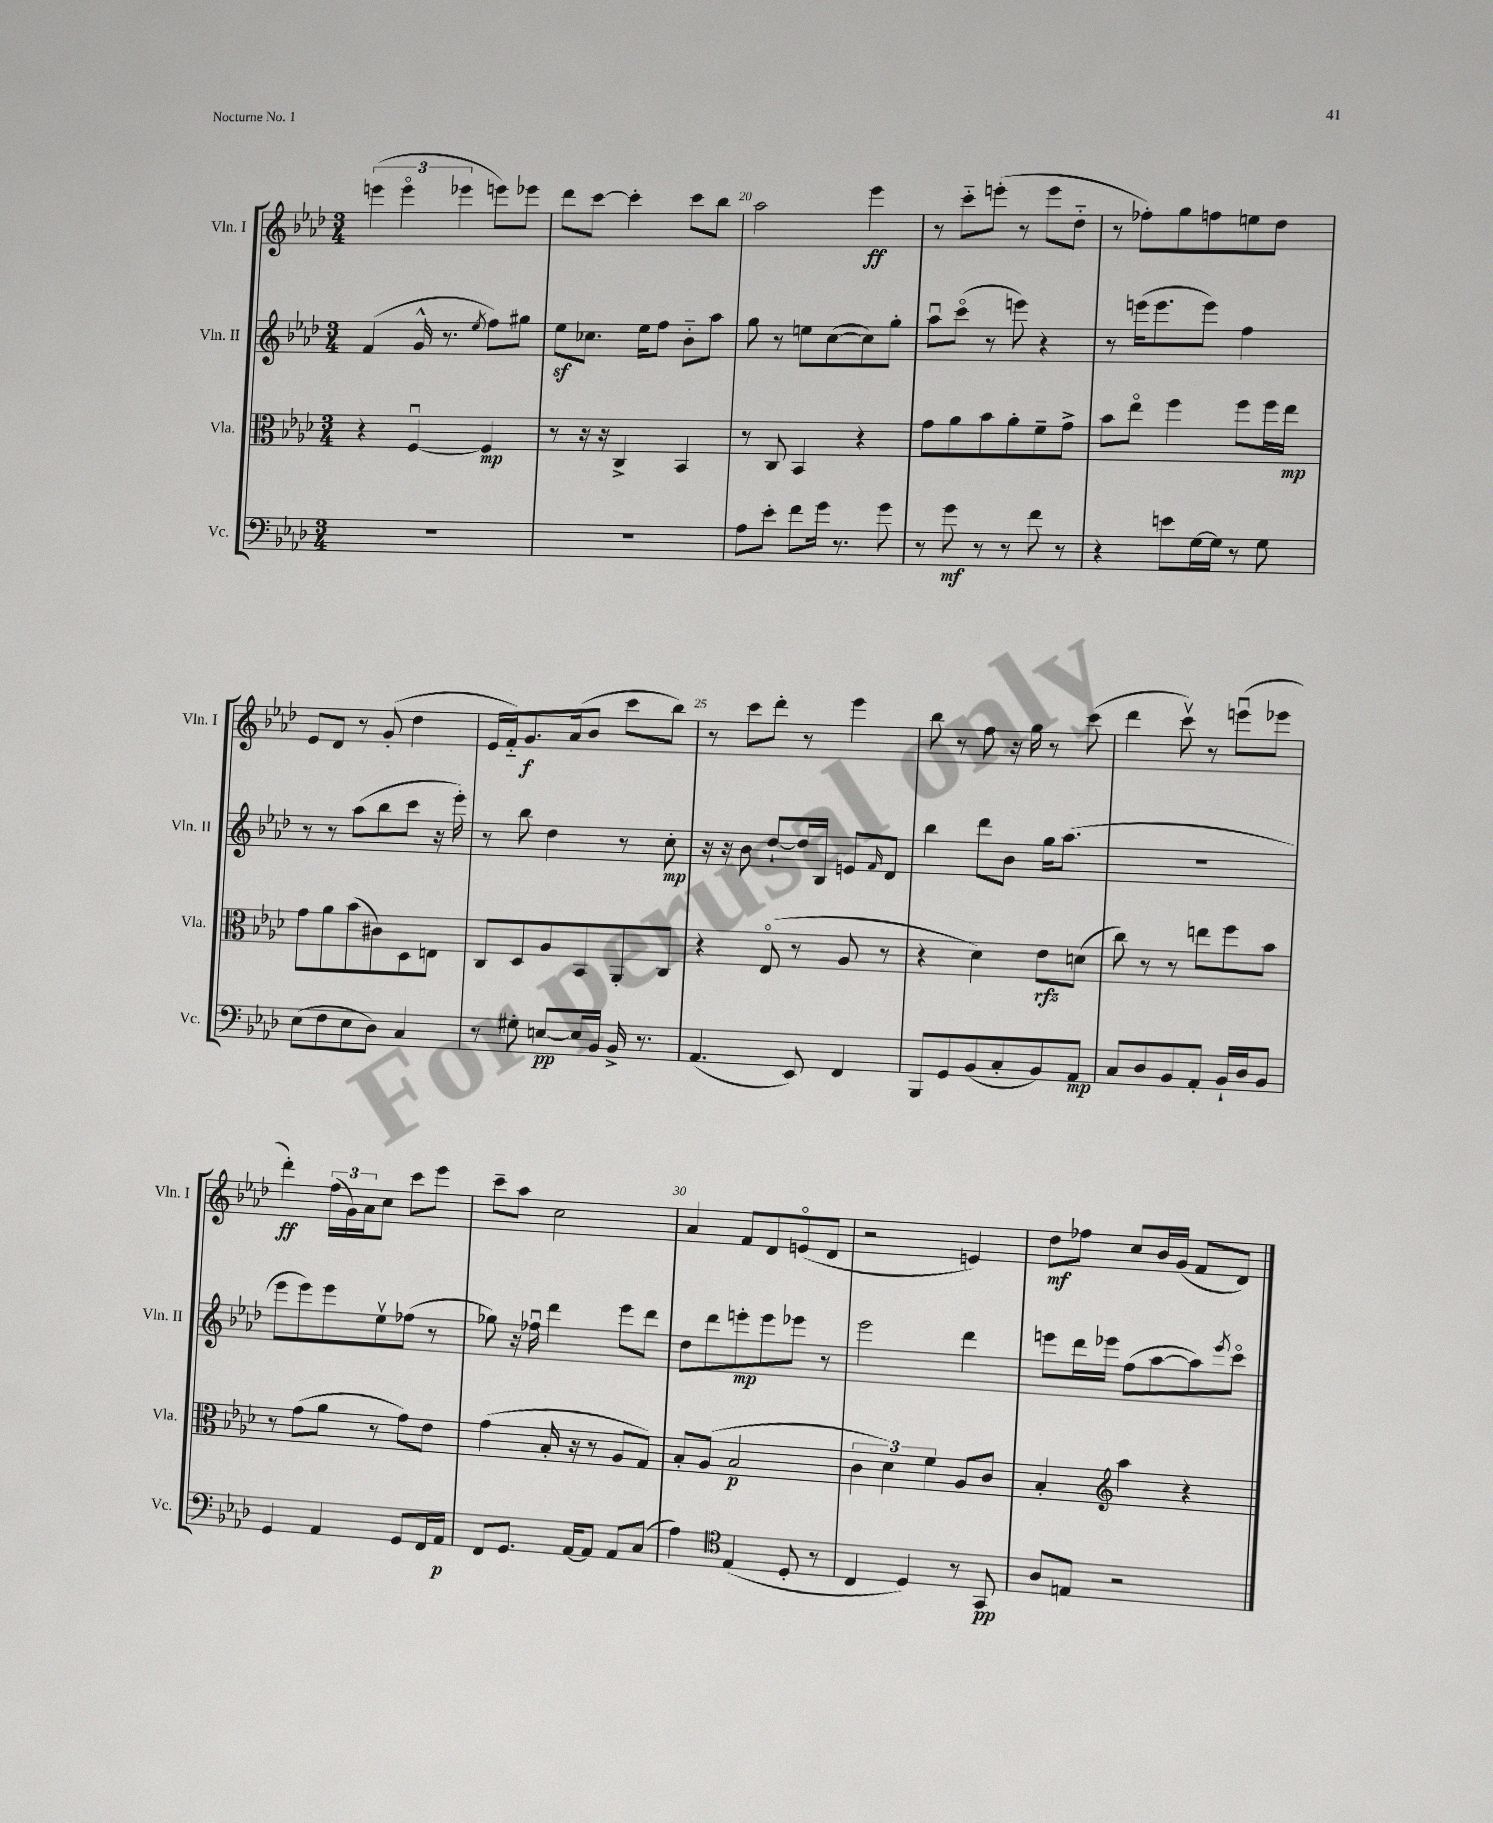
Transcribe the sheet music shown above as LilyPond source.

<<
\new StaffGroup <<
\new Staff = "s0" \with { instrumentName = "Vln. I" shortInstrumentName = "Vln. I" } {
    \clef treble \key aes \major \numericTimeSignature \time 3/4
    \tuplet 3/2 { e'''4( e'''4\flageolet ees'''4 } e'''8) ees'''8 |
    des'''8 c'''8~ c'''4-. c'''8 bes''8 |
    aes''2 ees'''4\ff |
    r8 c'''8-_ e'''8-.( r8 e'''8 des''8-_ |
    r8 fes''8-.) g''8 f''8 e''8 des''8 |
    ees'8 des'8 r8 g'8-.( des''4 |
    ees'16 f'16-_) g'8.\f aes'16( bes'8 c'''8 bes''8) |
    r8 c'''8 des'''8-. r8 ees'''4 |
    bes''8 r8 f''8 r16 g''16 r8 c'''8( |
    des'''4 c'''8\upbow) r8 e'''8\downbow( ees'''8 |
    des'''4-.\ff) \tuplet 3/2 { f''16( g'16) aes'16 } c''8 c'''8 ees'''8 |
    c'''8-- aes''8 c''2 |
    aes'4 f'8 des'8 e'8\flageolet( des'8 |
    r2 e'4) |
    des''8\mf fes''8 c''8 bes'16 g'16( f'8 des'8) \bar "|." |
}
\new Staff = "s1" \with { instrumentName = "Vln. II" shortInstrumentName = "Vln. II" } {
    \clef treble \key aes \major \numericTimeSignature \time 3/4
    f'4( g'16-^ r8. \acciaccatura { ees''8 } f''8) gis''8 |
    ees''8\sf ces''8. ees''16 f''8 bes'8-_ aes''8 |
    g''8 r8 e''8 c''8~( c''8) g''8-. |
    aes''8\downbow c'''8\flageolet( r8 e'''8) r4 |
    r8 e'''16( e'''8. e'''8) f''4 |
    r8 r8 aes''8( bes''8 c'''8 r16 ees'''16-.) |
    r8 bes''8 des''4 r8 c''8-.\mp |
    r16 r16 bes'8 des''8~-! des''16 bes16 e'8 \grace { f'16 } des'8 |
    bes''4 des'''8 bes'8 g''16 aes''8.( |
    R2. |
    ees'''8 ees'''8) ees'''8 ees''8\upbow fes''8( r8 |
    ges''8) r16 fes''16\downbow des'''4 ees'''8 des'''8 |
    des''8 des'''8 e'''8-.\mp e'''8 ees'''8 r8 |
    ees'''2 des'''4 |
    e'''8 des'''16 ees'''16 f''8( aes''8~ aes''8) \acciaccatura { ees'''8 } c'''8\flageolet \bar "|." |
}
\new Staff = "s2" \with { instrumentName = "Vla." shortInstrumentName = "Vla." } {
    \clef alto \key aes \major \numericTimeSignature \time 3/4
    r4 f4~\downbow f4\mp |
    r8 r16 r16 c4-> bes,4 |
    r8 c8 bes,4 r4 |
    g'8 aes'8 bes'8 aes'8-. f'8-- g'8-> |
    bes'8 ees''8\flageolet f''4 f''8 f''16 ees''16\mp |
    g'8 aes'8 bes'8( cis'8) des8 e8 |
    c8 des8 aes8 bes,8 aes,8-. c8 |
    r4 ees8\flageolet( r8 aes8 r8 |
    r4 des'4) ees'8\rfz d'8( |
    c''8) r8 r8 e''8 f''8 bes'8 |
    r8 g'8( aes'8 r8 g'8) ees'8 |
    g'4( bes16-. r16 r8 aes8 g8) |
    bes8-. aes8( bes2\p |
    \tuplet 3/2 { c'4 des'4) f'4 } aes8 c'8 |
    bes4-. \clef treble aes''4 r4 \bar "|." |
}
\new Staff = "s3" \with { instrumentName = "Vc." shortInstrumentName = "Vc." } {
    \clef bass \key aes \major \numericTimeSignature \time 3/4
    R2. |
    R2. |
    aes8 ees'8-. f'8 g'16 r8. g'8 |
    r8 g'8\mf r8 r8 f'8 r8 |
    r4 e'8 g16~ g16 r8 g8 |
    ees8( f8 ees8 des8) c4 |
    r8 gis8-. e8~\pp e16 bes,16 bes,16-> r8. |
    aes,4.( ees,8) f,4 |
    bes,,8 g,8 bes,8( c8-. bes,8) aes,8\mp |
    c8 des8 bes,8 aes,8-. bes,16-! des16 bes,8 |
    g,4 aes,4 g,8 f,16 aes,16\p |
    f,8 g,8. aes,16~ aes,8 aes,8 c8( |
    aes4) \clef tenor ees4( des8-. r8 |
    c4 des4) r8 g,8\pp |
    aes8 e8 r2 \bar "|." |
}
>>
>>
\layout { \context { \Score currentBarNumber = #18 \override BarNumber.break-visibility = ##(#f #t #t) barNumberVisibility = #(every-nth-bar-number-visible 5) } }
